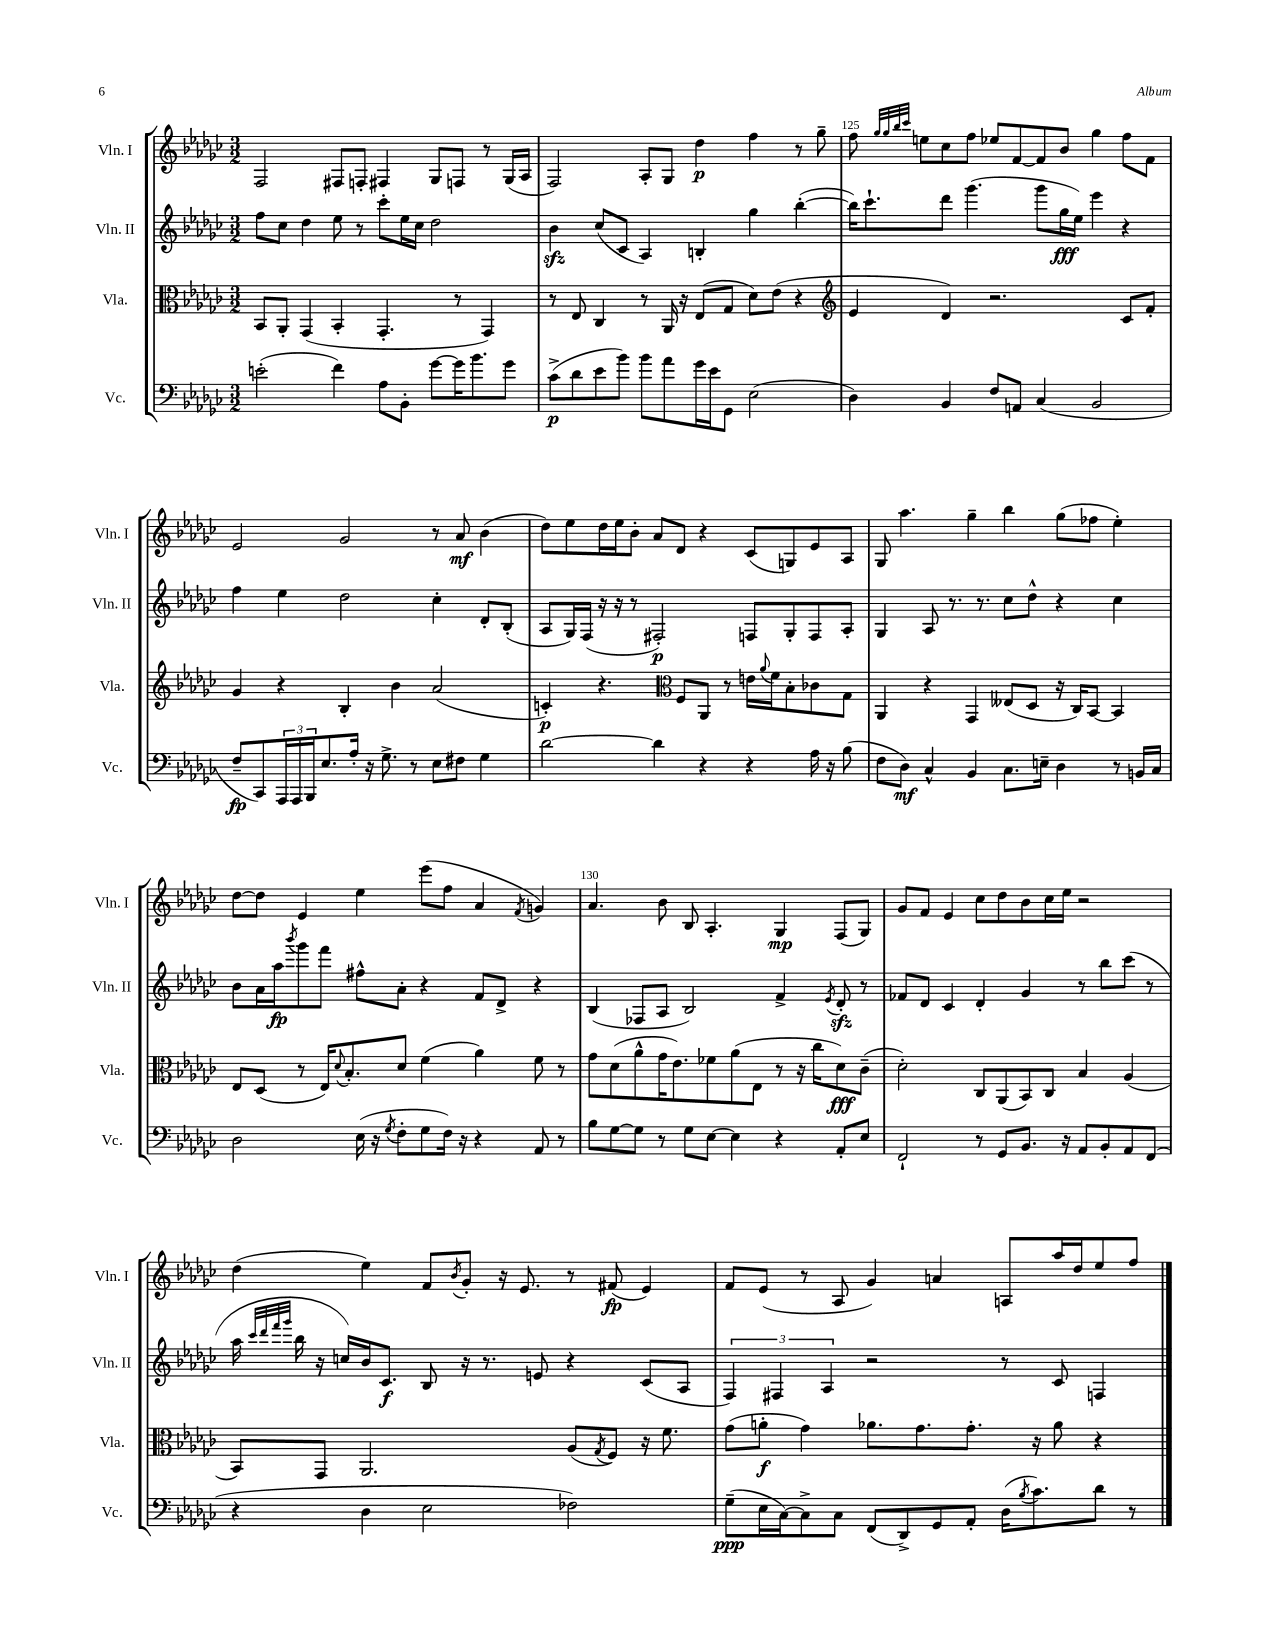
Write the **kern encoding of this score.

**kern	**kern	**kern	**kern
*staff4	*staff3	*staff2	*staff1
*clefF4	*clefC3	*clefG2	*clefG2
*k[b-e-a-d-g-c-]	*k[b-e-a-d-g-c-]	*k[b-e-a-d-g-c-]	*k[b-e-a-d-g-c-]
*M3/2	*M3/2	*M3/2	*M3/2
(2e'	8BB-	8ff	2F
.	8AA-'	8cc-	.
.	(4GG-	4dd-	.
4f)	4BB-'	8ee-	8F#
.	.	8r	8F'
8A-	4.GG-'	8ccc-'	4F#
8BB-'	.	16ee-	.
.	.	16cc-	.
[8g-	.	2dd-	8G-
16g-]	8r	.	8F
8.b-	.	.	.
.	4GG-)	.	8r
8g-	.	.	(16G-
.	.	.	16A-
=	=	=	=
(8c-^	8r	4b-	2F)
8d-	8E-	.	.
8e-	4C-	(8cc-	.
8b-)	.	8c-	.
8b-	8r	4A-)	8A-'
8a-	16AA-	.	8G-
.	16r	.	.
16g-	(8E-	4B'	4dd-
16e-	.	.	.
8GG-	8G-	.	.
(2E-	8d-)	4gg-	4ff
.	(8e-	.	.
.	4r	([4bb-'	8r
.	.	.	8gg-~
=	=	=	=
*	*clefG2	*	*
4D-)	4e-	16bb-])	8ff
.	.	8.ccc-`	.
.	.	.	32qqgg-
.	.	.	32qqgg-
.	.	.	32qqbb-
.	.	.	32qqccc-
.	.	.	8ee
4BB-	4d-)	8ddd-	8cc-
.	.	(4.ggg-	8ff
8F	2.r	.	8ee-
8AA	.	.	[8f
(4C-	.	8ggg-	8f]
.	.	16gg-	8b-
.	.	16ee-)	.
2BB-	.	4eee-	4gg-
.	8c-	4r	8ff
.	8f'	.	8f
=	=	=	=
8F~	4g-	4ff	2e-
8CC-)	.	.	.
24AAA-	4r	4ee-	.
24AAA-	.	.	.
24BBB-	.	.	.
8.E-	.	.	.
.	4B-'	2dd-	2g-
16A-'	.	.	.
16r	.	.	.
8.G-^	.	.	.
.	4b-	.	.
8r	.	.	.
8E-	(2a-	4cc-'	8r
8F#	.	.	8a-
4G-	.	8d-'	(4b-
.	.	(8B-'	.
=	=	=	=
[2d-	4c')	8A-	8dd-)
.	.	16G-)	8ee-
.	.	(16F	.
.	4.r	16r	16dd-
.	.	16r	16ee-
.	.	8r	8b-'
4d-]	.	2F#')	8a-
*	*clefC3	*	*
.	8F	.	8d-
4r	8AA-	.	4r
.	8r	.	.
4r	16e	8F	(8c-
.	8qqa-	.	.
.	16f	.	.
.	8B-'	8G-'	8G)
16A-	8c-	8F	8e-
16r	.	.	.
(8B-	8G-	8A-'	8A-
=	=	=	=
8F	4AA-	4G-	8G-
8D-)	.	.	4.aa-
4C-^^	4r	8A-	.
.	.	8.r	.
4BB-	4GG-	.	4gg-~
.	.	8.r	.
8.C-	(8E--	8cc-	4bb-
.	8D-	8dd-^^	.
16E~	.	.	.
4D-	16r	4r	(8gg-
.	16C-)	.	.
.	[8BB-	.	8ff-
8r	4BB-]	4cc-	4ee-')
16BB	.	.	.
16C-	.	.	.
=	=	=	=
2D-	8E-	8b-	[8dd-
.	(8D-	16a-	8dd-]
.	.	16aa-	.
.	.	8qbbb-	.
.	8r	8ggg-	4e-
.	16E-)	8fff	.
.	8qqd-	.	.
.	8.B-'	.	.
(16E-	.	8ff#^^	4ee-
16r	.	.	.
8qG-	.	.	.
8F'	8d-	8a-'	.
8G-	(4f	4r	(8eee-
16F)	.	.	8ff
16r	.	.	.
4r	4a-)	8f	4a-
.	.	8d-^	.
.	.	.	8qf
8AA-	8f	4r	4g)
8r	8r	.	.
=	=	=	=
8B-	8g-	(4B-	4.a-
[8G-	(8d-	.	.
8G-]	8a-^^	8F-	.
8r	16g-	8A-	8b-
.	8.e-)	.	.
8G-	.	2B-)	8B-
[8E-	8f-	.	4.A-'
4E-]	(8a-	.	.
.	8E-	.	.
4r	8r	4f^	4G-
.	16r	.	.
.	16cc-	.	.
.	.	8qe-	.
8AA-'	8d-)	8d-'	(8F
8E-	(8c-~	8r	8G-)
=	=	=	=
2FF`	2d-')	8f-	8g-
.	.	8d-	8f
.	.	4c-	4e-
8r	8C-	4d-'	8cc-
8GG-	(8AA-	.	8dd-
8.BB-	8BB-)	4g-	8b-
.	8C-	.	16cc-
16r	.	.	16ee-
8AA-	4B-	8r	2r
8BB-'	.	8bb-	.
8AA-	(4A-	(8ccc-	.
(8FF	.	8r	.
=	=	=	=
4r	8BB-)	16aa-	(4dd-
.	.	32qqccc-	.
.	.	32qqddd-	.
.	.	32qqfff	.
.	.	32qqggg-	.
.	.	16bb-	.
.	8GG-	16r	.
.	.	16cc)	.
4D-	2.AA-	16b-	4ee-)
.	.	8.c-	.
2E-	.	8B-	8f
.	.	.	8qb-
.	.	16r	8g-'
.	.	8.r	.
.	.	.	16r
.	.	.	8.e-
.	.	8e	.
2F-)	(8A-	4r	8r
.	8qG-	.	.
.	8F)	.	(8f#
.	16r	(8c-	4e-)
.	8.f	.	.
.	.	8A-	.
=	=	=	=
(8G-~	(8g-	6F)	8f
16E-	8a'	.	(8e-
.	.	6F#	.
[16C-)	.	.	.
8C-^]	4g-)	.	8r
.	.	6A-	.
8C-	.	.	8A-
(8FF	8.a-	2r	4g-)
8DD-^)	.	.	.
.	8.g-	.	.
8GG-	.	.	4a
8AA-'	8.g-'	.	.
(16D-	.	8r	8A
8qB-	.	.	.
8.c-)	16r	.	.
.	8a-	8c-	16aa-
.	.	.	16dd-
8d-	4r	4F	8ee-
8r	.	.	8ff
==	==	==	==
*-	*-	*-	*-
